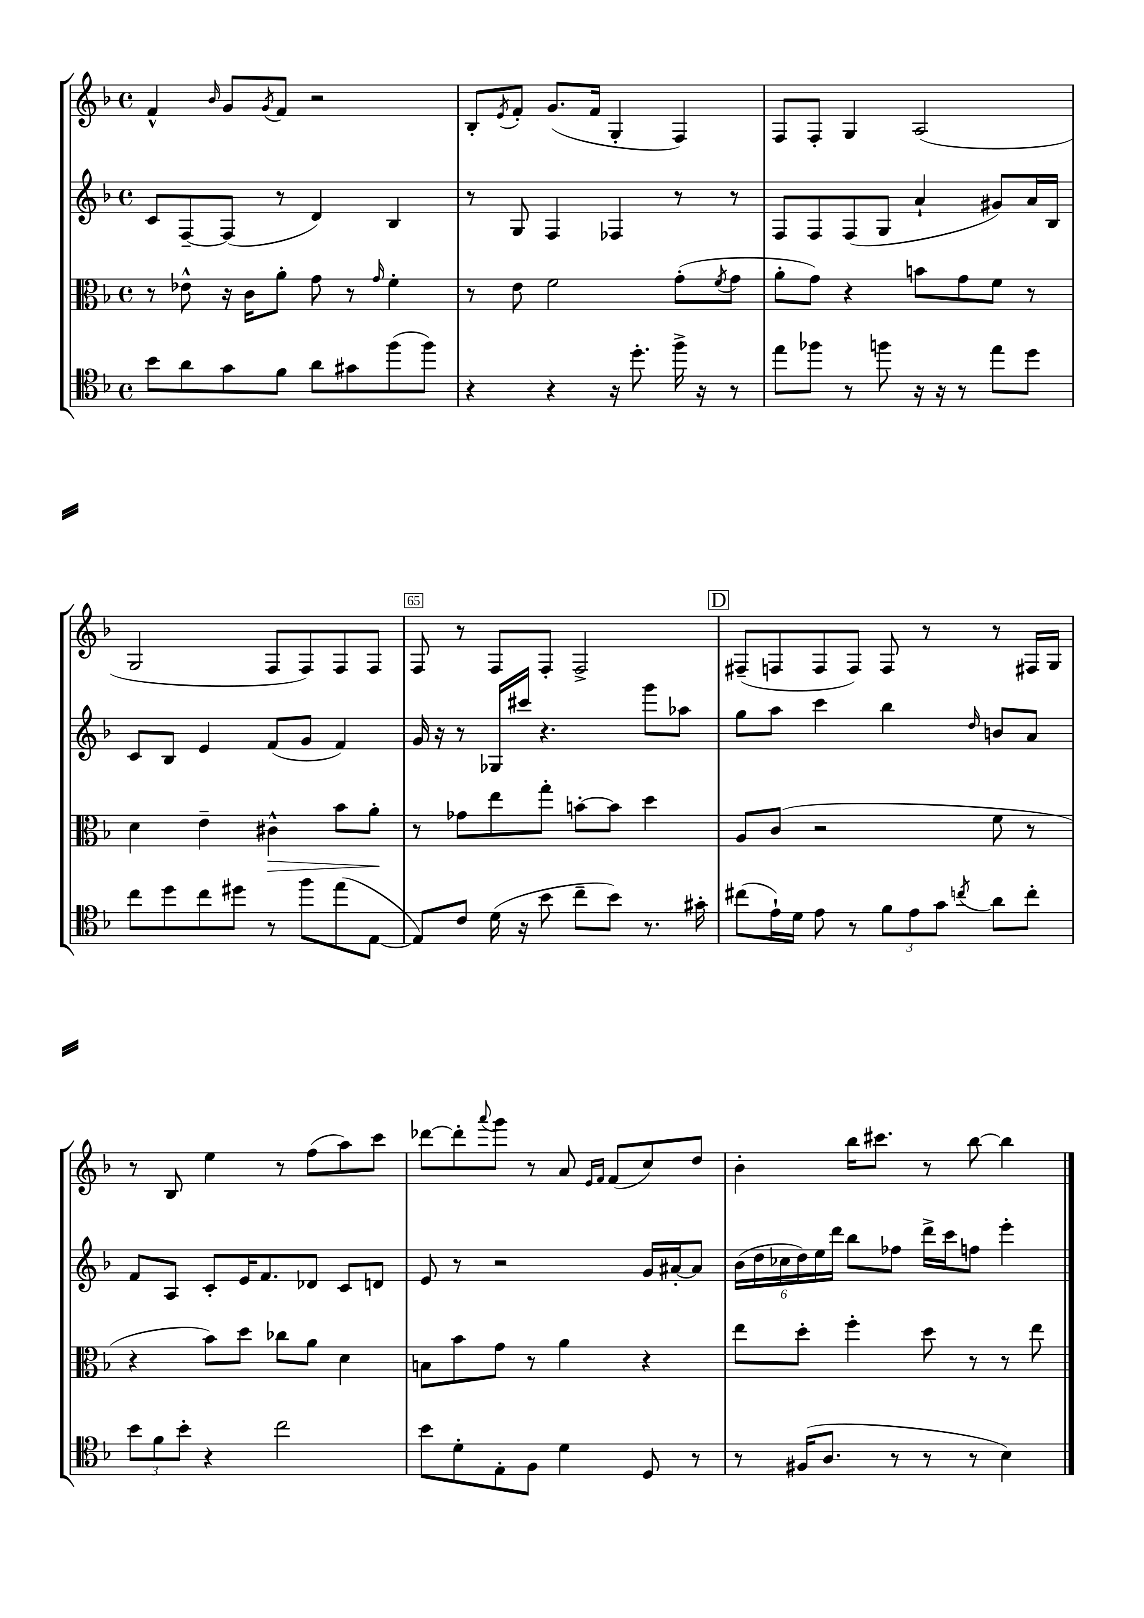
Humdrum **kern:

**kern	**kern	**kern	**kern
*staff4	*staff3	*staff2	*staff1
*clefC4	*clefC3	*clefG2	*clefG2
*k[b-]	*k[b-]	*k[b-]	*k[b-]
*M4/4	*M4/4	*M4/4	*M4/4
*met(c)	*met(c)	*met(c)	*met(c)
8b-	8r	8c	4f^^
8a	8e-^^	[8F~	.
.	.	.	16qqb-
8g	16r	(8F]	8g
.	16c	.	.
.	.	.	8qg
8f	8a'	8r	8f
8a	8g	4d)	2r
8g#	8r	.	.
.	16qqg	.	.
(8ff	4f'	4B-	.
8ff)	.	.	.
=	=	=	=
4r	8r	8r	8B-'
.	.	.	8qe
.	8e	8G	8f'
4r	2f	4F	(8.g
.	.	.	16f
16r	.	4F-	4G'
8.dd'	.	.	.
16ff^	(8g'	8r	4F)
16r	.	.	.
.	8qf	.	.
8r	8g	8r	.
=	=	=	=
8ee	8a'	8F	8F
8ff-	8g)	8F	8F'
8r	4r	(8F	4G
8ff	.	8G	.
16r	8b	4a`	(2A
16r	.	.	.
8r	8g	.	.
8ee	8f	8g#)	.
8dd	8r	16a	.
.	.	16B-	.
=	=	=	=
8cc	4d	8c	2G
8dd	.	8B-	.
8cc	4e~	4e	.
8dd#	.	.	.
8r	4c#^^	(8f	8F
8ff	.	8g	8F)
(8ee	8b-	4f)	8F
[8E	8a'	.	8F
=	=	=	=
8E])	8r	16g	8F
.	.	16r	.
8c	8g-	8r	8r
(16d	8ee	16G-	8F
16r	.	16ccc#	.
8b-	8gg'	4.r	8F'
8cc~	[8b'	.	2F^
8b-)	8b]	.	.
8.r	4dd	8ggg	.
.	.	8aa-	.
16g#'	.	.	.
=	=	=	=
(8cc#	8A	8gg	(8F#~
16e`)	(8c	8aa	8F
16d	.	.	.
8e	2r	4ccc	8F
8r	.	.	8F)
12f	.	4bb-	8F
12e	.	.	.
.	.	.	8r
12g	.	.	.
8qcc	.	16qqdd	.
8a	8f	8b	8r
8cc'	8r	8a	16F#
.	.	.	16G
=	=	=	=
12b-	4r	8f	8r
12f	.	.	.
.	.	8A	8B-
12b-'	.	.	.
4r	8b-)	8c'	4ee
.	8dd	16e	.
.	.	8.f	.
2cc	8cc-	.	8r
.	8a	8d-	(8ff
.	4d	8c	8aa)
.	.	8d	8ccc
=	=	=	=
8b-	8B	8e	[8ddd-
8d'	8b-	8r	8ddd-']
.	.	.	8qqaaa
8E'	8g	2r	8ggg
8F	8r	.	8r
4d	4a	.	8a
.	.	.	16qqe
.	.	.	16qqf
.	.	.	(8f
8D	4r	16g	8cc)
.	.	[16a#'	.
8r	.	8a#]	8dd
=	=	=	=
8r	8ee	(24b-	4b-'
.	.	24dd	.
.	.	24cc-	.
(16F#	8dd'	24dd)	.
.	.	24ee	.
8.A	.	.	.
.	.	24ddd	.
.	4ff'	8bb-	16bb-
.	.	.	8.ccc#
8r	.	8ff-	.
8r	8dd	16ddd^	8r
.	.	16ccc	.
8r	8r	8ff	[8bb-
4B-)	8r	4eee'	4bb-]
.	8ee	.	.
==	==	==	==
*-	*-	*-	*-
